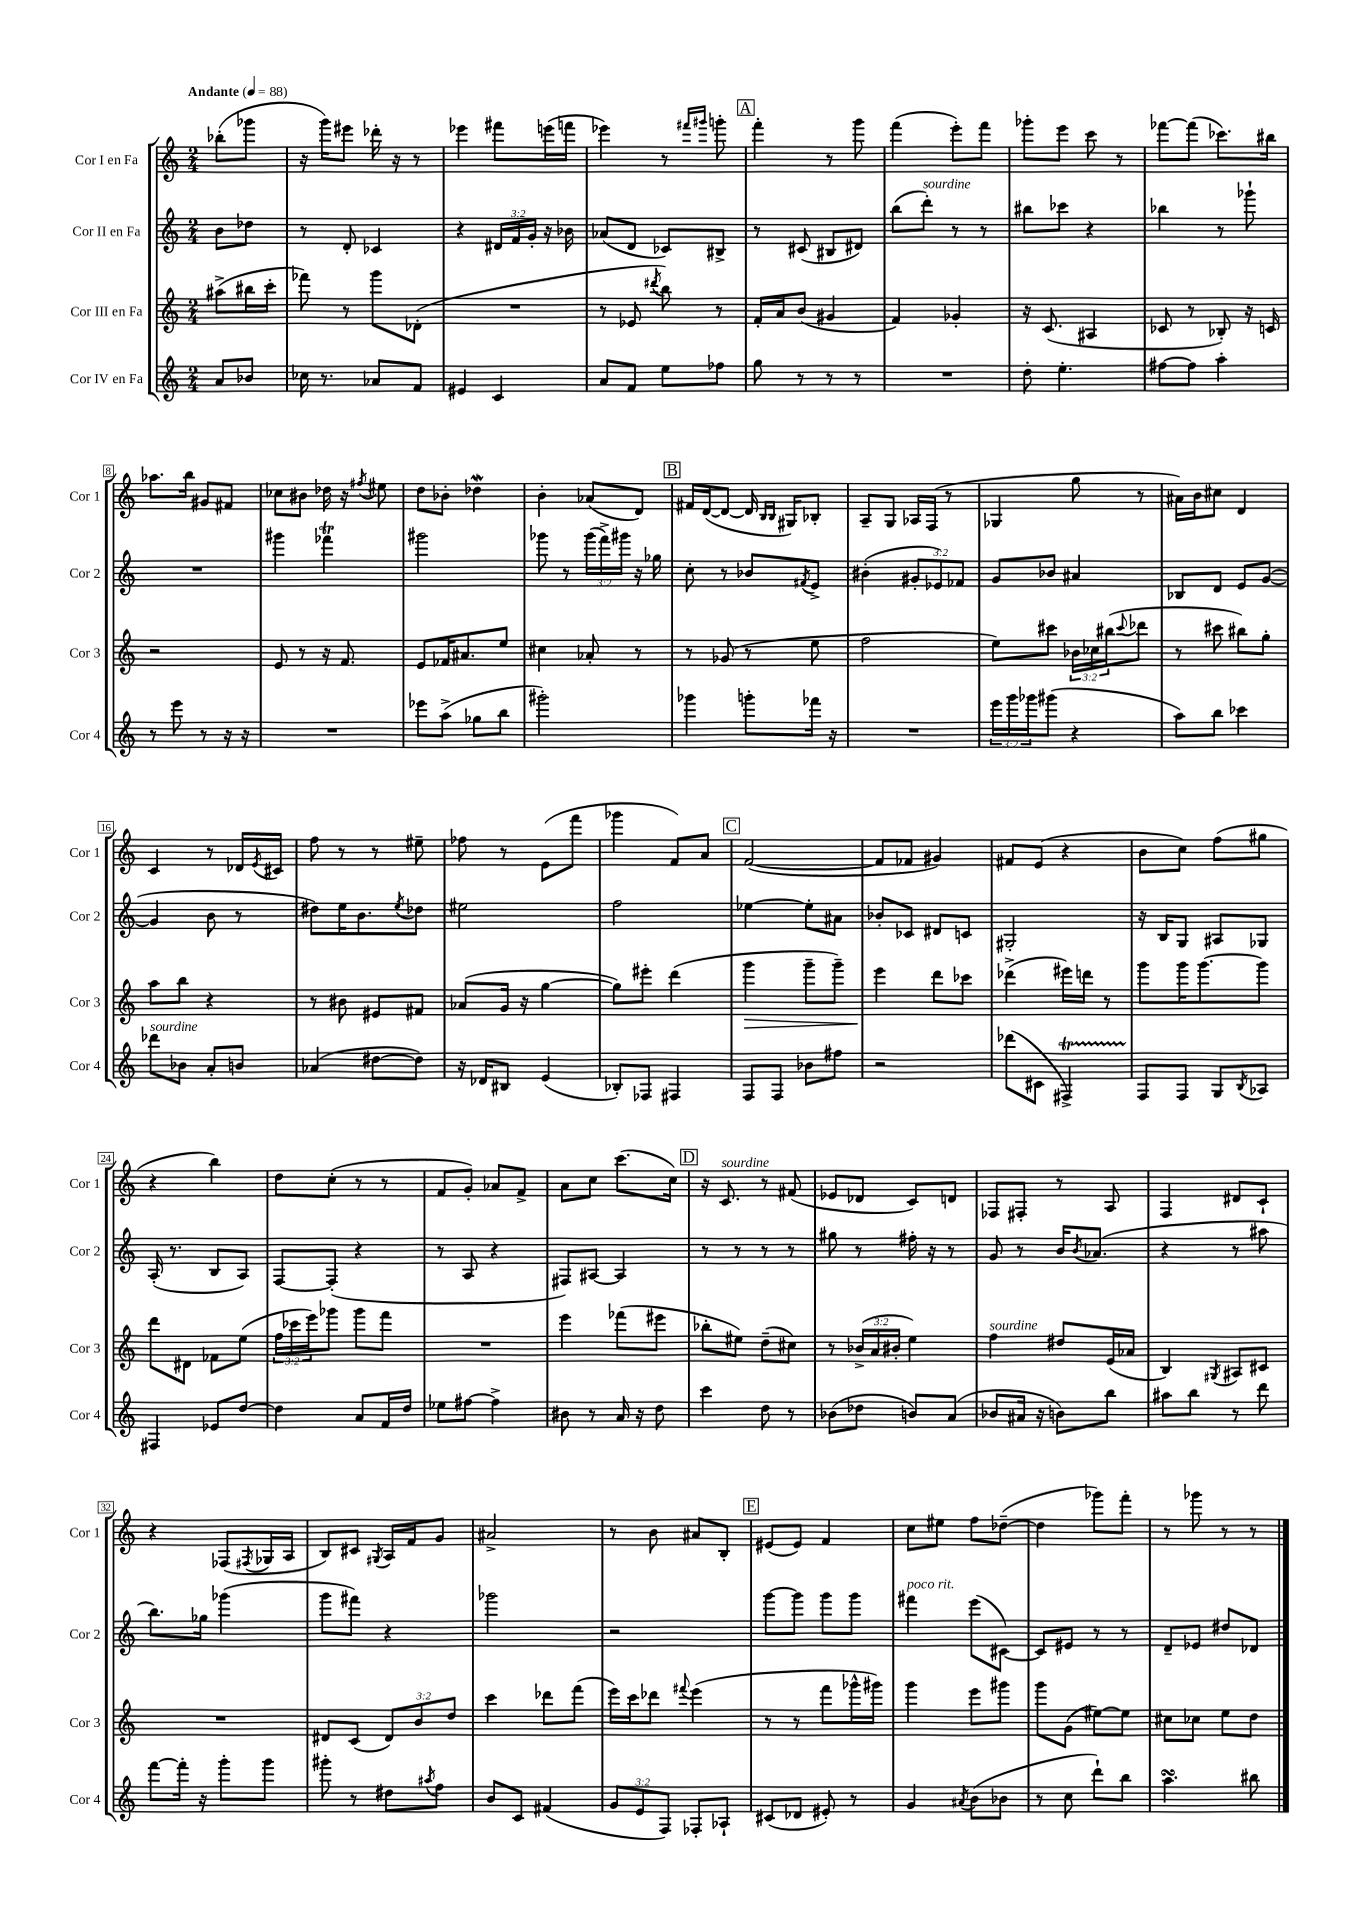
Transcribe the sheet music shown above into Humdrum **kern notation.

**kern	**kern	**dynam	**kern	**kern
*part4	*part3	*part3	*part2	*part1
*staff4	*staff3	*staff3	*staff2	*staff1
*I"Cor IV en Fa	*I"Cor III en Fa	*	*I"Cor II en Fa	*I"Cor I en Fa
*I'Cor 4	*I'Cor 3	*	*I'Cor 2	*I'Cor 1
*clefG2	*clefG2	*	*clefG2	*clefG2
*k[]	*k[]	*	*k[]	*k[]
*M2/4	*M2/4	*	*M2/4	*M2/4
*MM88	*MM88	*	*MM88	*MM88
=	=	=	=	=
!	!	!	!	!LO:TX:a:B:t=Andante
8a/L	(8aa#X^\L	.	8b\L	(8bb-X'\L
8b-X/J	16bb#X\L	.	8dd-X\J	8ggg-X\J
.	16ccc'\JJ	.	.	.
=1	=1	=1	=1	=1
16cc-X\	8fff-X\)	.	8r	16r
8.r	.	.	.	16ggg\KL)
.	8r	.	8d'/	8eee#X\J
8a-X/L	8ggg\L	.	4c-X/	16ddd-X'\
.	.	.	.	16r
8f/J	(8d-X'\J	.	.	8r
=2	=2	=2	=2	=2
4e#X/	2r	.	4r	4eee-X\
4c/	.	.	24d#X/LL	8fff#X\L
.	.	.	24f/	.
.	.	.	24g'/JJ	.
.	.	.	16r	(16eeen\L
.	.	.	16b-X\	16fffn\JJ
=3	=3	=3	=3	=3
8a/L	8r	.	(8a-X/L	4eee-X\)
8f/J	8e-X/	.	8d/J	.
.	8qddd#X/	.	.	.
8ee\L	8bb\)	.	8c-X/L)	8r
.	.	.	.	16qqfff#X/LL
.	.	.	.	16qqggg#X/JJ
8ff-X\J	8r	.	8B#X^/J	8gggn'\
!!LO:REH:place=s1:t=A
=4	=4	=4	=4	=4
8gg\	16f'/LL	.	8r	4fff'\
.	16a/J	.	.	.
8r	(8b/J	.	(8c#X/	.
8r	4g#X/	.	8B#X/L	8r
8r	.	.	8d#X/J)	8ggg\
=5	=5	=5	=5	=5
2r	4f/)	.	(8bb\L	(4fff\
!	!	!	!LO:TX:a:i:t=sourdine	!
.	.	.	8ddd'\J)	.
.	4g-X'/	.	8r	8eee'\L)
.	.	.	8r	8fff\J
=6	=6	=6	=6	=6
8dd'\	16r	.	8bb#X\L	8ggg-X'\L
.	(8.c/	.	.	.
4.ee'\	.	.	8ccc-X\J	8eee\J
.	4A#X/	.	4r	8ccc\
.	.	.	.	8r
=7	=7	=7	=7	=7
[8ff#X\L	8c-X/	.	4bb-X\	[8fff-X\L
8ff#\J]	8r	.	.	(8fff-\J]
4aa'\	8B-X'/)	.	8r	8.ccc-X\L)
.	16r	.	8ggg-X`\	.
.	16cn/	.	.	16bb#X\Jk
!!LO:LB:g=z
=8	=8	=8	=8	=8
8r	2r	.	2r	8.aa-X\L
8eee\	.	.	.	.
.	.	.	.	16bb\Jk
8r	.	.	.	8g#X/L
16r	.	.	.	8f#X/J
16r	.	.	.	.
=9	=9	=9	=9	=9
2r	8e/	.	4ggg#X\	8cc-X\L
.	8r	.	.	8b#X\J
.	16r	.	4fff-XT\	16dd-X\
.	8.f/	.	.	16r
.	.	.	.	8qff#X/
.	.	.	.	8ee#X\
=10	=10	=10	=10	=10
8eee-X\L	8e/L	.	2ggg#X\	8dd\L
(8aa^\J	16f-X/K	.	.	8b-X'\J
.	8.a#X/	.	.	.
8gg-X\L	.	.	.	4dd-Xw\
8bb\J	8ee/J	.	.	.
=11	=11	=11	=11	=11
2ggg#X'\)	4cc#X\	.	8ggg-X\	4b'\
.	.	.	8r	.
.	8a-X'/	.	(24ggg-\LL	(8a-X/L
.	.	.	24fff^\)	.
.	.	.	24ggg#X\JJ	.
.	8r	.	16r	8d/J)
.	.	.	16gg-X\	.
!!LO:REH:place=s1:t=B
=12	=12	=12	=12	=12
4ggg-X\	8r	.	8cc'\	16f#X/LL
.	.	.	.	([16d/J
.	(8g-X/	.	8r	8d/J_
8gggn'\L	8r	.	8b-X/L	16d/]
.	.	.	.	16qqB/LL
.	.	.	.	16qqB/JJ
.	.	.	.	16G#X/KL)
.	.	.	8qf#X/	.
16fff-X\Jk	8ee\	.	8e^/J	8B-X'/J
16r	.	.	.	.
=13	=13	=13	=13	=13
2r	2ff\	.	(4b#X'\	8A~/L
.	.	.	.	8G/J
.	.	.	12g#X'/L	16A-X/LL
.	.	.	.	(16F/JJ
.	.	.	12e-X/)	.
.	.	.	.	8r
.	.	.	12f-X/J	.
=14	=14	=14	=14	=14
24eee\LL	8ee\L)	.	8g/L	4G-X/
24ggg\	.	.	.	.
24ggg-X\J	.	.	.	.
(8ggg#X\J	8ccc#X\J	.	8b-X/J	.
4r	24b-X\LL	.	4a#X/	8gg\
.	24cc-X\	.	.	.
.	(24bb#X\J	.	.	.
.	8qqccc#/	.	.	.
.	8ddd-X\J	.	.	8r
=15	=15	=15	=15	=15
8aa\L)	8r	.	8B-X/L	16a#X\LL)
.	.	.	.	16b\J
8bb\J	8ccc#X\	.	8d/J	8cc#X\J
4ccc-X\	8bb#X\L)	.	8e/L	4d/
.	8gg'\J	.	([8g/J	.
!!LO:LB:g=z
=16	=16	=16	=16	=16
!LO:TX:a:i:t=sourdine	!	!	!	!
8ddd-X\L	8aa\L	.	4g/]	4c/
8b-X\J	8bb\J	.	.	.
8a'/L	4r	.	8b\	8r
8bn/J	.	.	8r	16d-X/LL
.	.	.	.	8qe/
.	.	.	.	16c#X/JJ
=17	=17	=17	=17	=17
(4a-X/	8r	.	8dd#X\L)	8ff\
.	8b#X\	.	16ee\K	8r
.	.	.	8.b\	.
[8dd#X\L	8e#X/L	.	.	8r
.	.	.	8qee/	.
8dd#\J])	8f#X/J	.	8dd-X\J	8ee#X~\
=18	=18	=18	=18	=18
16r	(8a-X/L	.	2ee#X\	8ff-X\
16d-X/KL	.	.	.	.
8B#X/J	16g/Jk	.	.	8r
.	16r	.	.	.
(4e/	[4gg\	.	.	(8e\L
.	.	.	.	8fff\J
=19	=19	=19	=19	=19
8B-X'/L)	8gg\L])	.	2ff\	4ggg-X\
8F-X/J	8eee#X'\J	.	.	.
4F#X/	(4ddd\	.	.	8f/L)
.	.	.	.	8a/J
!!LO:REH:place=s1:t=C
=20	=20	=20	=20	=20
!	!	!LO:HP:b	!	!
8F/L	4ggg\	>	[4ee-X\	([2f/
8F/J	.	.	.	.
8b-X\L	8ggg~\L	.	8ee-'\L]	.
8ff#X\J	8ggg~\J)	.	8a#X\J	.
=21	=21	=21	=21	=21
2r	4eee\	.	8b-X'/L	8f/L]
.	.	.	8c-X/J	8f-X/J
.	8ddd\L	]	8d#X/L	4g#X/)
.	8ccc-X\J	.	8cn/J	.
=22	=22	=22	=22	=22
(8ddd-X\L	(4ddd-X^\	.	2G#X'/	8f#X/L
8c#X\J	.	.	.	(8e/J
4F#Xt^/)	16eee#X\LL)	.	.	4r
.	16dddn\JJ	.	.	.
.	8r	.	.	.
=23	=23	=23	=23	=23
8F/L	8ggg\L	.	16r	8b\L
.	.	.	16B/KL	.
8F/J	16ggg\K	.	8G/J	8cc\J)
.	[8.ggg\	.	.	.
8G/L	.	.	8A#X/L	(8ff\L
8qB/	.	.	.	.
8A-X/J	8ggg\J]	.	8G-X/J	8gg#X\J
!!LO:LB:g=z
=24	=24	=24	=24	=24
4F#X/	8ddd\L	.	(16A'/	4r
.	.	.	8.r	.
.	8d#X\J	.	.	.
8e-X/L	8f-X\L	.	8B/L	4bb\)
[8dd/J	(8ee\J	.	8A/J)	.
=25	=25	=25	=25	=25
4dd\]	24ff\LL	.	[8F/L	8dd\L
.	24ccc-X\	.	.	.
.	24eee\J)	.	.	.
.	8ggg-X\J	.	(8F'/J]	(8cc'\J
8a/L	8ggg-\L	.	4r	8r
16f/L	8fff\J	.	.	8r
16dd/JJ	.	.	.	.
=26	=26	=26	=26	=26
8ee-X\L	2r	.	8r	8f/L
[8ff#X\J	.	.	8A/	8g'/J)
4ff#^\]	.	.	4r	8a-X/L
.	.	.	.	8f^/J
=27	=27	=27	=27	=27
8b#X\	4eee\	.	8F#X/L)	8a\L
8r	.	.	[8A#X/J	8cc\J
16a/	(8fff-X\L	.	4A#/]	(8.ccc\L
16r	.	.	.	.
8dd\	8eee#X\J	.	.	.
.	.	.	.	16cc\Jk)
!!LO:REH:place=s1:t=D
=28	=28	=28	=28	=28
4ccc\	8bb-X'\L	.	8r	16r
!	!	!	!	!LO:TX:a:i:t=sourdine
.	.	.	.	8.c/
.	8ee#X\J)	.	8r	.
8dd\	(8dd~\L	.	8r	8r
8r	8cc#X\J)	.	8r	(8f#X/
=29	=29	=29	=29	=29
(8b-X\L	8r	.	8gg#X\	8e-X/L
8dd-X\J	(24b-X^/LL	.	8r	8d-X/J
.	24a/	.	.	.
.	24b#X'/JJ	.	.	.
8bn/L)	4ee\)	.	16ff#X'\	8c/L)
.	.	.	16r	.
(8a/J	.	.	8r	8dn/J
=30	=30	=30	=30	=30
!	!LO:TX:a:i:t=sourdine	!	!	!
8b-X/L	4ff\	.	8g/	8F-X/L
16a#X/Jk	.	.	8r	8F#X'/J
16r	.	.	.	.
8bn\L)	8dd#X/L	.	16b/KL	8r
.	.	.	8qb/	.
.	.	.	(8.a-X/J	.
8bb\J	(16e/L	.	.	8A/
.	16a-X/JJ	.	.	.
=31	=31	=31	=31	=31
8aa#X\L	4B/)	.	4r	4F/
8bb\J	.	.	.	.
.	8qG#X/	.	.	.
8r	8A#X/L	.	8r	8d#X/L
8ddd\	8c#X/J	.	8aa#X\	8c`/J
!!LO:LB:g=z
=32	=32	=32	=32	=32
[8fff\L	2r	.	8.bb\L)	4r
16fff'\Jk]	.	.	.	.
16r	.	.	16gg-X\Jk	.
8ggg'\L	.	.	(4ggg-X\	(8F-X/L
.	.	.	.	8qF#X/
8ggg\J	.	.	.	16G-X/L
.	.	.	.	16A/JJ
=33	=33	=33	=33	=33
8ggg#X'\	8d#X/L	.	8ggg\L	8B/L)
8r	(8c/J	.	8fff#X\J)	8c#X/J
.	.	.	.	8qG#X/
8dd#X\L	12d#/L)	.	4r	16A/LL
.	.	.	.	16f/J
.	12b/	.	.	.
8qaa#X/	.	.	.	.
8ff\J	.	.	.	8g/J
.	12dd/J	.	.	.
=34	=34	=34	=34	=34
8b/L	4ccc\	.	2ggg-X\	2a#X^/
8c/J	.	.	.	.
(4f#X/	8ddd-X\L	.	.	.
.	(8fff\J	.	.	.
=35	=35	=35	=35	=35
12g/L	16eee\LL)	.	2r	8r
.	16ccc\J	.	.	.
12e/	.	.	.	.
.	8ddd-X\J	.	.	8b\
12F/J)	.	.	.	.
.	8qqfff#X/	.	.	.
8F-X'/L	(4eee\	.	.	8a#X/L
8A-X`/J	.	.	.	8B'/J
!!LO:REH:place=s1:t=E
=36	=36	=36	=36	=36
(8c#X/L	8r	.	[8ggg\L	(8e#X/L
8d-X/J	8r	.	8ggg\J]	8e#/J)
8e#X'/)	8fff\L	.	8ggg\L	4f/
8r	16ggg-X^^\L	.	8ggg\J	.
.	16ggg#X\JJ)	.	.	.
=37	=37	=37	=37	=37
!	!	!	!LO:TX:a:i:t=poco rit.	!
4g/	4ggg\	.	4fff#X\	8cc\L
.	.	.	.	8ee#X\J
8qa#X/	.	.	.	.
(8b\L	8eee\L	.	(8eee\L	8ff\L
8b-X\J	8ggg#X\J	.	[8c#X\J)	([8dd-X~\J
=38	=38	=38	=38	=38
8r	8ggg\L	.	8c#/L]	4dd-\]
8cc\	(8g\J	.	8e#X/J	.
8ddd`\L)	[8ee#X\L)	.	8r	8ggg-X\L)
8bb\J	8ee#\J]	.	8r	8fff'\J
=39	=39	=39	=39	=39
4.aasSSS\	8cc#X\L	.	8d~/L	8r
.	8cc-X\J	.	8e-X/J	8ggg-X\
.	8ee\L	.	8dd#X/L	8r
8bb#X\	8dd\J	.	8d-X/J	8r
==	==	==	==	==
*-	*-	*-	*-	*-
